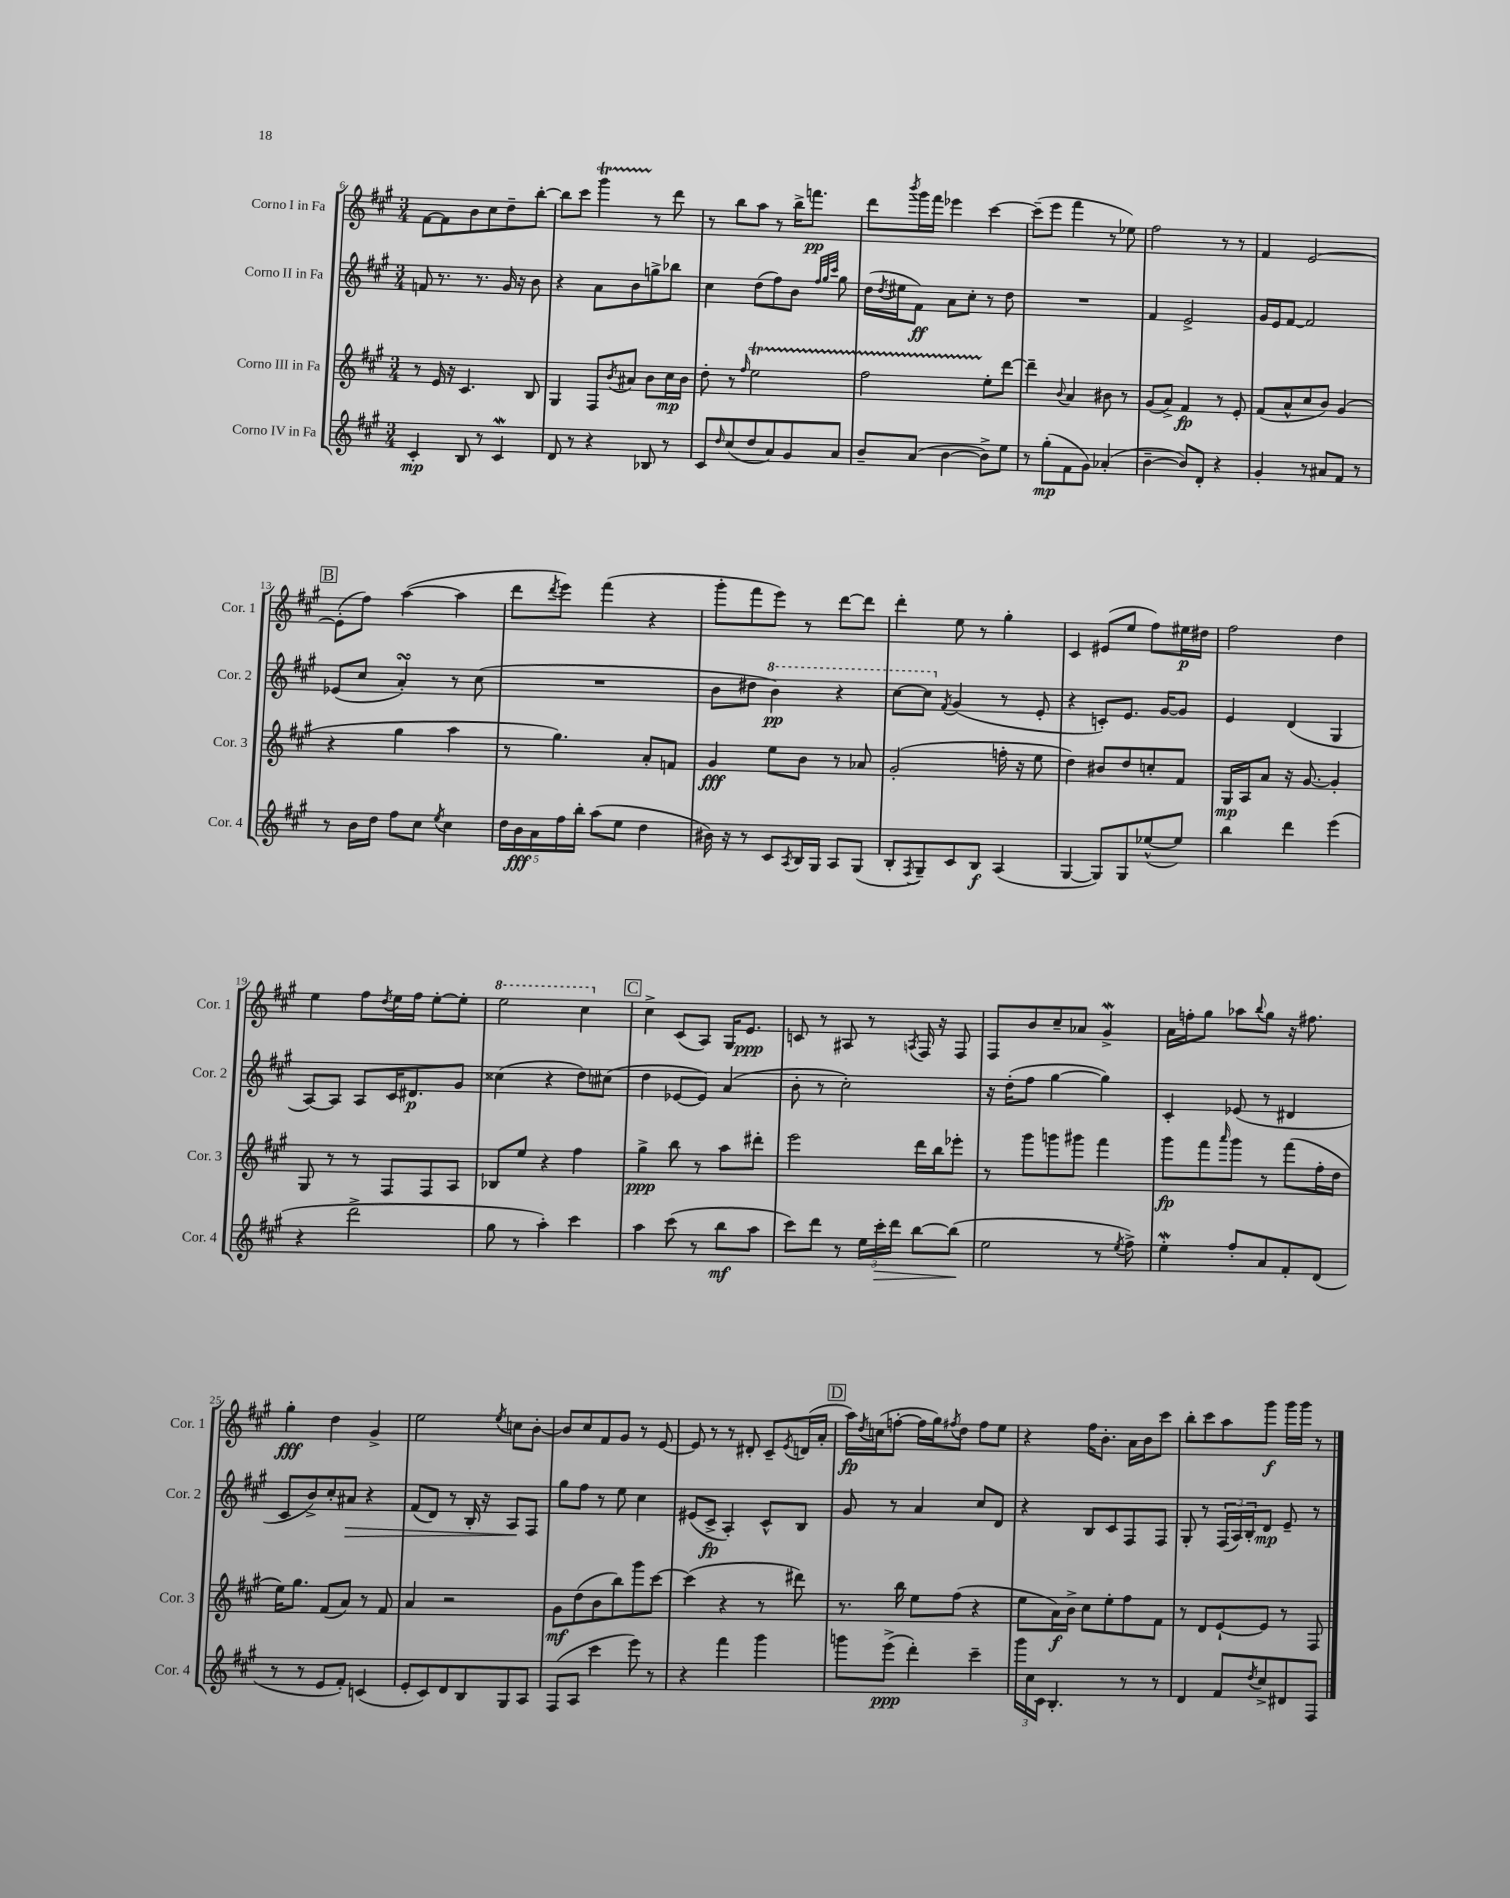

**kern	**dynam	**kern	**dynam	**kern	**dynam	**kern	**dynam
*part4	*part4	*part3	*part3	*part2	*part2	*part1	*part1
*staff4	*staff4	*staff3	*staff3	*staff2	*staff2	*staff1	*staff1
*I"Corno IV in Fa	*	*I"Corno III in Fa	*	*I"Corno II in Fa	*	*I"Corno I in Fa	*
*I'Cor. 4	*	*I'Cor. 3	*	*I'Cor. 2	*	*I'Cor. 1	*
*clefG2	*	*clefG2	*	*clefG2	*	*clefG2	*
*k[f#c#g#]	*	*k[f#c#g#]	*	*k[f#c#g#]	*	*k[f#c#g#]	*
*M3/4	*	*M3/4	*	*M3/4	*	*M3/4	*
=6	=6	=6	=6	=6	=6	=6	=6
4c#'/	mp	8r	.	8fn/	.	[8f#\L	.
.	.	16e/	.	8.r	.	8f#\]	.
.	.	16r	.	.	.	.	.
8B/	.	4.c#/	.	.	.	8b\	.
.	.	.	.	8.r	.	.	.
8r	.	.	.	.	.	8cc#\	.
4c#W/	.	.	.	16g#/	.	8dd~\	.
.	.	.	.	16r	.	.	.
.	.	8B/	.	8b\	.	[8bb'\J	.
=7	=7	=7	=7	=7	=7	=7	=7
8d/	.	4G#/	.	4r	.	8bb\L]	.
8r	.	.	.	.	.	8ccc#\J	.
4r	.	8F#/L	.	8a\L	.	4ggg#t\	.
.	.	8qb/	.	.	.	.	.
.	.	8a#X/J	.	8b\	.	.	.
8B-X/	.	8b\L	.	8ggn^\	.	8r	.
8r	.	16cc#\L	mp	8bb-X\J	.	8ddd\	.
.	.	16b\JJ	.	.	.	.	.
=8	=8	=8	=8	=8	=8	=8	=8
8c#/L	.	8dd'\	.	4cc#\	.	8r	.
16qqdd/	.	.	.	.	.	.	.
(8cc#/	.	8r	.	.	.	8bb\L	.
.	.	16qqff#/	.	.	.	.	.
8dd/	.	2eeT\	.	(8dd\L	.	8aa\J	.
8a/)	.	.	.	8ff#\)	.	8r	.
8g#/	.	.	.	8b\J	.	16bb^\KL	.
.	.	.	.	.	.	8.fffn\J	pp
.	.	.	.	32qqff#/LLL	.	.	.
.	.	.	.	32qqgg#/	.	.	.
.	.	.	.	32qqccc#/JJJ	.	.	.
8a/J	.	.	.	8gg#\	.	.	.
=9	=9	=9	=9	=9	=9	=9	=9
8b~/L	.	2ff#TTT\	.	(16dd\LL	.	8ddd\L	.
.	.	.	.	8qdd/	.	.	.
.	.	.	.	16ee#X\J	.	.	.
.	.	.	.	.	.	8qbbb/	.
(8a/J	.	.	.	8f#\J)	ff	16ggg#\L	.
.	.	.	.	.	.	16fff#\JJ	.
[4b\	.	.	.	8a\L	.	4eee-X\	.
.	.	.	.	8cc#'\J	.	.	.
8b^\L])	.	8ee'\L	.	8r	.	[4ccc#\	.
8ee\J	.	[8ddd\J	.	8dd\	.	.	.
=10	=10	=10	=10	=10	=10	=10	=10
8r	.	4ddd~\]	.	2.r	.	(8ccc#~\L]	.
(8gg#'\L	mp	.	.	.	.	8eee\J	.
.	.	8qqb/	.	.	.	.	.
8f#\	.	4a/	.	.	.	4fff#\	.
8g#\J)	.	.	.	.	.	.	.
(4a-X'/	.	8b#X\	.	.	.	8r	.
.	.	8r	.	.	.	8ee-X\)	.
=11	=11	=11	=11	=11	=11	=11	=11
[4b~\	.	(8g#/L	.	4f#/	.	2ff#\	.
.	.	8a^/J)	.	.	.	.	.
8b/L])	.	4f#/	fp	2e^/	.	.	.
8d'/J	.	.	.	.	.	.	.
4r	.	8r	.	.	.	8r	.
.	.	8e'/	.	.	.	8r	.
=12	=12	=12	=12	=12	=12	=12	=12
4g#'/	.	(8f#/L	.	16g#/LL	.	4f#/	.
.	.	.	.	16e/J	.	.	.
.	.	8a^^/	.	[8f#/J	.	.	.
8r	.	8cc#/	.	2f#/]	.	[2e/	.
8a#X/L	.	8b/J)	.	.	.	.	.
8f#/J	.	(4g#/	.	.	.	.	.
8r	.	.	.	.	.	.	.
!!LO:LB:g=z
!!LO:REH:place=s1:t=B
=13	=13	=13	=13	=13	=13	=13	=13
8r	.	4r	.	(8e-X/L	.	(8e'\L]	.
16b\LL	.	.	.	8cc#/J	.	8ff#\J)	.
16dd\JJ	.	.	.	.	.	.	.
8ff#\L	.	4gg#\	.	4asSSs'/)	.	([4aa\	.
8cc#\J	.	.	.	.	.	.	.
8qee/	.	.	.	.	.	.	.
4cc#\	.	4aa\	.	8r	.	4aa\]	.
.	.	.	.	(8cc#\	.	.	.
=14	=14	=14	=14	=14	=14	=14	=14
20dd\LL	.	8r	.	2.r	.	8ddd\L	.
20b\	fff	.	.	.	.	.	.
20a\	.	.	.	.	.	.	.
.	.	.	.	.	.	8qddd/	.
.	.	4.gg#\)	.	.	.	8eee\J)	.
20ff#\	.	.	.	.	.	.	.
20bb'\JJ	.	.	.	.	.	.	.
(8aa\L	.	.	.	.	.	(4fff#\	.
8ee\J	.	.	.	.	.	.	.
4dd\	.	8a'/L	.	.	.	4r	.
.	.	8fn/J	.	.	.	.	.
=15	=15	=15	=15	=15	=15	=15	=15
16b#X\)	.	4g#/	fff	8b\L	.	8ggg#'\L	.
16r	.	.	.	.	.	.	.
8r	.	.	.	8dd#X\J	.	8fff#\	.
*	*	*	*	*8va	*	*	*
8c#/L	.	8ee\L	.	4bb\)	pp	8eee\J)	.
8qA/	.	.	.	.	.	.	.
16B/L	.	8b\J	.	.	.	8r	.
16G#/JJ	.	.	.	.	.	.	.
8A/L	.	8r	.	4r	.	[8ddd\L	.
(8G#/J	.	8a-X/	.	.	.	8ddd\J]	.
=16	=16	=16	=16	=16	=16	=16	=16
8B'/L	.	(2g#'/	.	[8ccc#\L	.	4ddd'\	.
8qF#/	.	.	.	.	.	.	.
8G#~/)	.	.	.	8ccc#\J]	.	.	.
*	*	*	*	*X8va	*	*	*
.	.	.	.	8qf#/	.	.	.
8c#/	.	.	.	(4g#/	.	8ee\	.
8B/J	f	.	.	.	.	8r	.
(4A/	.	16ffn'\	.	8r	.	4gg#'\	.
.	.	16r	.	.	.	.	.
.	.	8ee\	.	8e'/	.	.	.
=17	=17	=17	=17	=17	=17	=17	=17
[4G#/	.	4dd\)	.	4r	.	4c#/	.
8G#/L])	.	8b#X/L	.	8cn'/L)	.	(8e#X/L	.
8G#/	.	8dd/	.	8.e/J	.	8ee/J	.
([8ee-X^^/	.	8ccn'/	.	.	.	8ff#\L)	.
.	.	.	.	[16g#/KL	.	.	.
8ee-/J])	.	8f#/J	.	8g#/J]	.	16ee#X\L	p
.	.	.	.	.	.	16dd#X\JJ	.
=18	=18	=18	=18	=18	=18	=18	=18
4bb\	.	16G#/LL	mp	4e/	.	2ff#\	.
.	.	16A/J	.	.	.	.	.
.	.	8a/J	.	.	.	.	.
4ddd\	.	16r	.	(4d/	.	.	.
.	.	[8.g#/	.	.	.	.	.
(4eee\	.	4g#'/]	.	4G#/	.	4dd\	.
!!LO:LB:g=z
=19	=19	=19	=19	=19	=19	=19	=19
4r	.	8G#/	.	[8A/L)	.	4ee\	.
.	.	8r	.	8A/J]	.	.	.
2ddd^\	.	8r	.	8A/L	.	8ff#\L	.
.	.	.	.	.	.	8qdd/	.
.	.	8F#/L	.	16c#/K	.	16ee\L	.
.	.	.	.	8.d#X/	p	16ff#\JJ	.
.	.	8F#/	.	.	.	[8ee'\L	.
.	.	8A/J	.	8g#/J	.	8ee'\J]	.
=20	=20	=20	=20	=20	=20	=20	=20
*	*	*	*	*	*	*8va	*
8gg#\	.	8B-X/L	.	(4cc##X\	.	2eee\	.
8r	.	8ee/J	.	.	.	.	.
4aa'\)	.	4r	.	4r	.	.	.
4ccc#\	.	4ff#\	.	8dd\L)	.	4ccc#\	.
.	.	.	.	(8cc#X\J	.	.	.
!!LO:REH:place=s1:t=C
=21	=21	=21	=21	=21	=21	=21	=21
*	*	*	*	*	*	*X8va	*
4aa\	.	4gg#^\	ppp	4dd\	.	4cc#^\	.
(8ccc#\	.	8bb\	.	[8e-X/L	.	(8c#/L	.
8r	.	8r	.	8e-/J])	.	8A/J)	.
8bb\L	mf	8aa\L	.	(4a/	.	16G#/KL	.
.	.	.	.	.	.	8.e/J	ppp
8aa\J	.	8ddd#X'\J	.	.	.	.	.
=22	=22	=22	=22	=22	=22	=22	=22
8ccc#\L)	.	2eee\	.	8b'\	.	8cn/	.
8ddd\J	.	.	.	8r	.	8r	.
8r	.	.	.	2cc#'\)	.	8A#X/	.
24ee\LL	.	.	.	.	.	8r	.
!	!LO:HP:b	!	!	!	!	!	!
24ccc#'\	>	.	.	.	.	.	.
24ddd\JJ	.	.	.	.	.	.	.
.	.	.	.	.	.	8qAn/	.
[8bb\L	.	16ddd\LL	.	.	.	16F#/	.
.	.	16bb\J	.	.	.	16r	.
(8bb\J]	.	8eee-X'\J	.	.	.	8F#/	.
.	]	.	.	.	.	.	.
=23	=23	=23	=23	=23	=23	=23	=23
2ee\	.	8r	.	16r	.	8F#/L	.
.	.	.	.	(16dd'\KL	.	.	.
.	.	8ggg#\L	.	8ff#\J	.	8b/	.
.	.	8gggn\	.	[4gg#\	.	8cc#~/	.
.	.	8ggg#X\J	.	.	.	8a-X/J	.
8r	.	4fff#\	.	4gg#\])	.	4g#W^/	.
8qee/	.	.	.	.	.	.	.
8ff#^\)	.	.	.	.	.	.	.
=24	=24	=24	=24	=24	=24	=24	=24
4eeW'\	.	8ggg#\L	fp	4c#'/	.	16a\LL	.
.	.	.	.	.	.	16ffn'\J	.
.	.	8fff#\	.	.	.	8gg#\J	.
.	.	16qqaaa/	.	.	.	.	.
8ff#'/L	.	8ggg#\J	.	(8e-X/	.	8aa-X\L	.
.	.	.	.	.	.	8qqbb/	.
8a/	.	8r	.	8r	.	8gg#\J	.
8f#'/	.	(8fff#\L	.	4d#X/	.	16r	.
.	.	.	.	.	.	8.ff#X\	.
(8d/J	.	16ff#'\L	.	.	.	.	.
.	.	16dd\JJ	.	.	.	.	.
!!LO:LB:g=z
=25	=25	=25	=25	=25	=25	=25	=25
8r	.	16ee\KL)	.	8c#/L	.	4gg#'\	fff
.	.	8.gg#\J	.	.	.	.	.
8r	.	.	.	8b^/)	.	.	.
8e/L	.	(8f#/L	.	8cc#'/	.	4dd\	.
!	!	!	!	!	!LO:HP:b	!	!
8f#'/J)	.	8a/J)	.	8a#X/J	>	.	.
(4cn/	.	8r	.	4r	.	4g#^/	.
.	.	8f#/	.	.	.	.	.
=26	=26	=26	=26	=26	=26	=26	=26
8e'/L	.	4a/	.	(8f#/L	.	2ee\	.
8c#/)	.	.	.	8d/J)	.	.	.
8d/	.	2r	.	8r	.	.	.
8B/	.	.	.	16B'/	.	.	.
.	.	.	.	16r	.	.	.
.	.	.	.	.	.	8qee/	.
8G#/	.	.	.	8A/L	.	8ccn\L	.
8A/J	.	.	.	8F#/J	]	[8b'\J	.
=27	=27	=27	=27	=27	=27	=27	=27
(8F#/L	.	8g#\L	mf	8gg#\L	.	8b/L]	.
8A/J	.	(8dd\	.	8ff#\J	.	8cc#/	.
4ccc#\	.	8b\	.	8r	.	8f#/	.
.	.	8bb\)	.	8ee\	.	8g#/J	.
8eee\)	.	8ggg#\	.	4cc#\	.	8r	.
8r	.	[8ccc#\J	.	.	.	[8e/	.
=28	=28	=28	=28	=28	=28	=28	=28
4r	.	(4ccc#\]	.	(8e#X/L	.	8e/]	.
.	.	.	.	8c#^/J	fp	8r	.
4fff#\	.	4r	.	4A'/)	.	8r	.
.	.	.	.	.	.	8d#X'/	.
4ggg#\	.	8r	.	8c#^^/L	.	8c#~/L	.
.	.	.	.	.	.	8qe/	.
.	.	8ddd#X\)	.	8B/J	.	(16dn/L	.
.	.	.	.	.	.	16a'/JJ	.
!!LO:REH:place=s1:t=D
=29	=29	=29	=29	=29	=29	=29	=29
8gggn\L	.	8.r	.	8g#/	.	16aa\LL)	fp
.	.	.	.	.	.	8qdd/	.
.	.	.	.	.	.	(16ccn\J	.
(8eee^\J	ppp	.	.	8r	.	[8ffn'\J	.
.	.	16bb\	.	.	.	.	.
4ddd'\)	.	8ee\L	.	4a/	.	16ff\LL]	.
.	.	.	.	.	.	16gg#\J)	.
.	.	.	.	.	.	8qff#X/	.
.	.	(8ff#\J	.	.	.	8dd\J	.
4ccc#~\	.	4r	.	8cc#/L	.	8ff#\L	.
.	.	.	.	8d/J	.	8ee\J	.
=30	=30	=30	=30	=30	=30	=30	=30
24ggg#\LL	.	8ee\L	.	4r	.	4r	.
24cc#\	.	.	.	.	.	.	.
24c#\JJ	.	.	.	.	.	.	.
4.B'/	.	16a\L)	f	.	.	.	.
.	.	16b^\JJ	.	.	.	.	.
.	.	8cc#\L	.	8B/L	.	16ff#\KL	.
.	.	.	.	.	.	8.b'\J	.
.	.	8ee'\	.	8c#/	.	.	.
8r	.	8ff#\	.	8F#/	.	16a\LL	.
.	.	.	.	.	.	16b\J	.
8r	.	8f#\J	.	8F#/J	.	8ccc#\J	.
=31	=31	=31	=31	=31	=31	=31	=31
4d/	.	8r	.	8G#'/	.	8bb'\L	.
.	.	8d/L	.	8r	.	8ccc#\	.
8f#/L	.	[8e`/	.	(24F#/LL	.	8aa\	.
.	.	.	.	24A/)	.	.	.
.	.	.	.	24B'/J	.	.	.
8qdd/	.	.	.	.	.	.	.
8cc#^/	.	8e/J]	.	8d/J	mp	8ggg#\J	f
8d#X/	.	8r	.	8e~/	.	16ggg#\LL	.
.	.	.	.	.	.	16ggg#\JJ	.
8F#/J	.	8F#/	.	8r	.	8r	.
==	==	==	==	==	==	==	==
*-	*-	*-	*-	*-	*-	*-	*-
